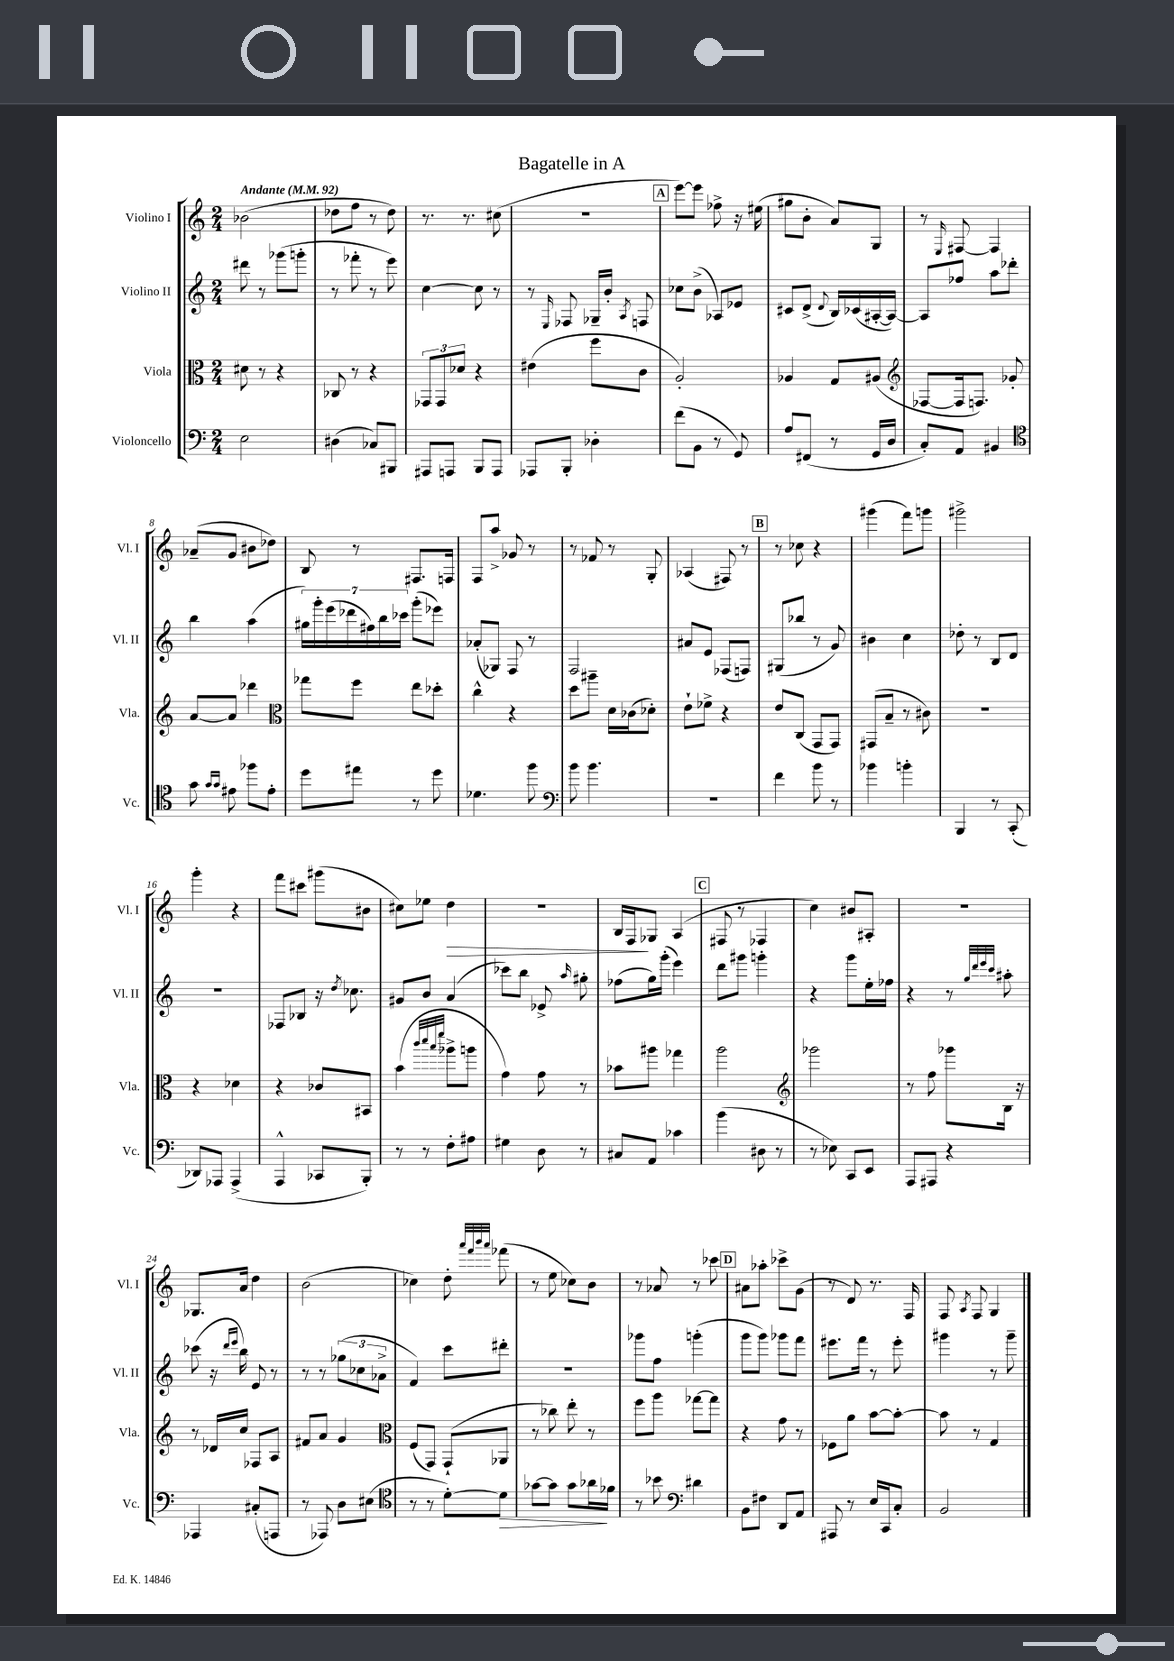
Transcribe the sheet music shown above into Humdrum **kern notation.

**kern	**kern	**kern	**kern
*staff4	*staff3	*staff2	*staff1
*clefF4	*clefC3	*clefG2	*clefG2
*k[]	*k[]	*k[]	*k[]
*M2/4	*M2/4	*M2/4	*M2/4
*MM92	*MM92	*MM92	*MM92
2E	8d#	8ddd#	(2b-
.	8r	8r	.
.	4r	(8ggg-	.
.	.	8ggg'	.
=	=	=	=
(4D#	8C-	8r	8dd-
.	8r	8fff-'	8ff
8C-)	4r	8r	8r
8BBB#	.	8eee)	8dd-)
=	=	=	=
8AAA#	12GG-	[4cc	8.r
.	12GG-	.	.
8AAA	.	.	.
.	12d-	.	.
.	.	.	8.r
8BBB	4r	8cc]	.
8AAA	.	8r	(8cc#
=	=	=	=
8AAA-	(4e#	8r	2r
.	.	16qqE	.
8BBB'	.	8F-	.
4D-'	8ff	16G-~	.
.	.	16b'	.
.	.	8qA	.
.	8c	8F	.
=	=	=	=
(8f	2A')	8cc-	[8eee)
8BB	.	(8b^	8eee]
8r	.	8A-)	8ff-^
8GG)	.	8e-	16r
.	.	.	(16ee#
=	=	=	=
8A	4A-	8c#	8gg#
(8FF#	.	(8d^	8b'
.	.	8qqd	.
8r	8G	16B)	8a)
.	.	(16c-	.
16GG	(8A#	[16A#'	8G
16D	.	16A#_)	.
=	=	=	=
*	*clefG2	*	*
8C')	[8F-	8A#]	8r
.	.	.	16qqE
8AA	16F-]	8ff-	[8F#
.	8.F)	.	.
4BB#	.	8aa	4F#]
.	8g-'	8ddd-'	.
=	=	=	=
*clefC4	*	*	*
8g	[8a	4bb	(8a-~
16qqg	.	.	.
16qqg	.	.	.
8e#	8a]	.	8g
8ff-	4ddd-	(4aa	8b#
8e#'	.	.	8dd-)
=	=	=	=
*	*clefC3	*	*
8dd	8gg-	28gg#)	8B
.	.	28ggg'	.
.	.	(28eee	.
.	.	28ddd-	.
8ee#	8ff	.	8r
.	.	28ff#)	.
.	.	28bb	.
.	.	28ccc-	.
8r	8ee	(8ggg'	8.F#
8dd	8dd-'	8eee-)	.
.	.	.	16F
=	=	=	=
4.d-	4cc^^	(8a-'	8F
.	.	8G-)	8aa^
.	4r	8F	8g-
8ff	.	8r	8r
=	=	=	=
*clefF4	*	*	*
8b	8dd	2F	8r
4.b	8aa#~	.	8f-
.	16d	.	8r
.	(16c-	.	.
.	8d-')	.	8G'
=	=	=	=
2r	8e`	8a#	(4A-
.	8f-^	8e	.
.	4r	(8F-	8F#)
.	.	8F)	8r
=	=	=	=
4f	8e	(8G#	8r
.	(8C	8bb-	8cc-
8b	8GG	8r	4r
8r	8GG)	8g)	.
=	=	=	=
4b-	(8GG#	4b#	(4ggg#
.	8B~	.	.
4b'	8r	4cc	8fff)
.	8c#)	.	8ggg
=	=	=	=
4BBB	2r	8dd-'	2ggg#^
.	.	8r	.
8r	.	8B	.
(8CC'	.	8d	.
=	=	=	=
8DD-)	4r	2r	4ggg'
8AAA-	.	.	.
(4AAA-^	4d-	.	4r
=	=	=	=
4AAA^^	4r	8F-	8fff
.	.	8B-	8ccc#
8CC-	8c-	16r	(8ggg#
.	.	8qdd	.
.	.	8.cc-	.
8BBB')	8BB#	.	8b#
=	=	=	=
8r	(4b	8g#	8cc#)
8r	.	8b	8ee-
.	32qqccc	.	.
.	32qqddd	.	.
.	32qqbb	.	.
.	32qqfff	.	.
8F'	8aa-^	(4a	4dd
8A#	8aa	.	.
=	=	=	=
4G#	4g)	8ccc-)	2r
.	.	8bb	.
8D	8g	8e-^	.
.	.	16qqaa	.
8r	8r	8gg#'	.
=	=	=	=
8C#	8b-	(8ff-	16B
.	.	.	16F
8AA	8aa#	16gg)	8G-
.	.	(16ggg'	.
4c-	4gg-	4eee)	(4A
=	=	=	=
(4b	2aa	8ddd	8F#
.	.	8ggg#	8r
8D#	.	4ggg'	4F-
8r	.	.	.
=	=	=	=
*	*clefG2	*	*
8r	2ggg-	4r	4cc)
8E-)	.	.	.
8CC	.	8ggg	8b#
8EE	.	16ee'	8A#'
.	.	16ff-	.
=	=	=	=
8AAA	8r	4r	2r
8AAA#	8ff	.	.
4r	8ggg-	8r	.
.	.	32qqgg	.
.	.	32qqddd	.
.	.	32qqeee	.
.	.	32qqccc	.
.	16B	8aa#'	.
.	16r	.	.
=	=	=	=
4AAA-	8r	(8ccc-	8.G-
.	16d-	16r	.
.	.	16qqddd	.
.	.	16qqeee	.
.	16cc	16bb)	16a
(8C#'	8F-	8e	4dd
8AAA	8A	8r	.
=	=	=	=
8r	8f#	8r	(2b
8AAA-)	8a	8r	.
8D	4g	(12gg-	.
.	.	12cc-	.
(8E#	.	.	.
.	.	12a-^	.
=	=	=	=
*clefC4	*clefC3	*	*
8r	(8F	4f)	4cc-)
8r	8GG)	.	.
[8d')	(8GG`	8ccc	8dd'
.	.	.	32qqaaa
.	.	.	32qqfff
.	.	.	32qqbbb
.	.	.	32qqaaa
8d]	8AA-	8ddd#'	(8fff-
=	=	=	=
[8g-	8r	2r	8r
8g-]	8cc-)	.	8ee
8g-	8ee'	.	8cc-)
16a-	8r	.	8b
16f-	.	.	.
=	=	=	=
8r	8ff	8ggg-	8r
8b-	8aa	8ff	8a-
*clefF4	*	*	*
4d#	[8gg-	(4ggg'	8r
.	8gg-]	.	8ccc-
=	=	=	=
8BB	4r	8ggg	8a#
8F#	.	8ggg)	8aa-'
8DD	8g	8ggg-	8ccc-^
8AA	8r	8fff	(8g
=	=	=	=
8AAA#	8F-	8.eee#	8r
8r	8a	.	8d)
.	.	16fff	.
16E	[8b	8r	8.r
16CC	.	.	.
8C'	8b'_	8eee#'	.
.	.	.	16F
=	=	=	=
2BB	8b]	4ggg#	8F
.	.	.	8qA
.	8r	.	8F
.	4G	8r	4G
.	.	8ggg#~	.
==	==	==	==
*-	*-	*-	*-
